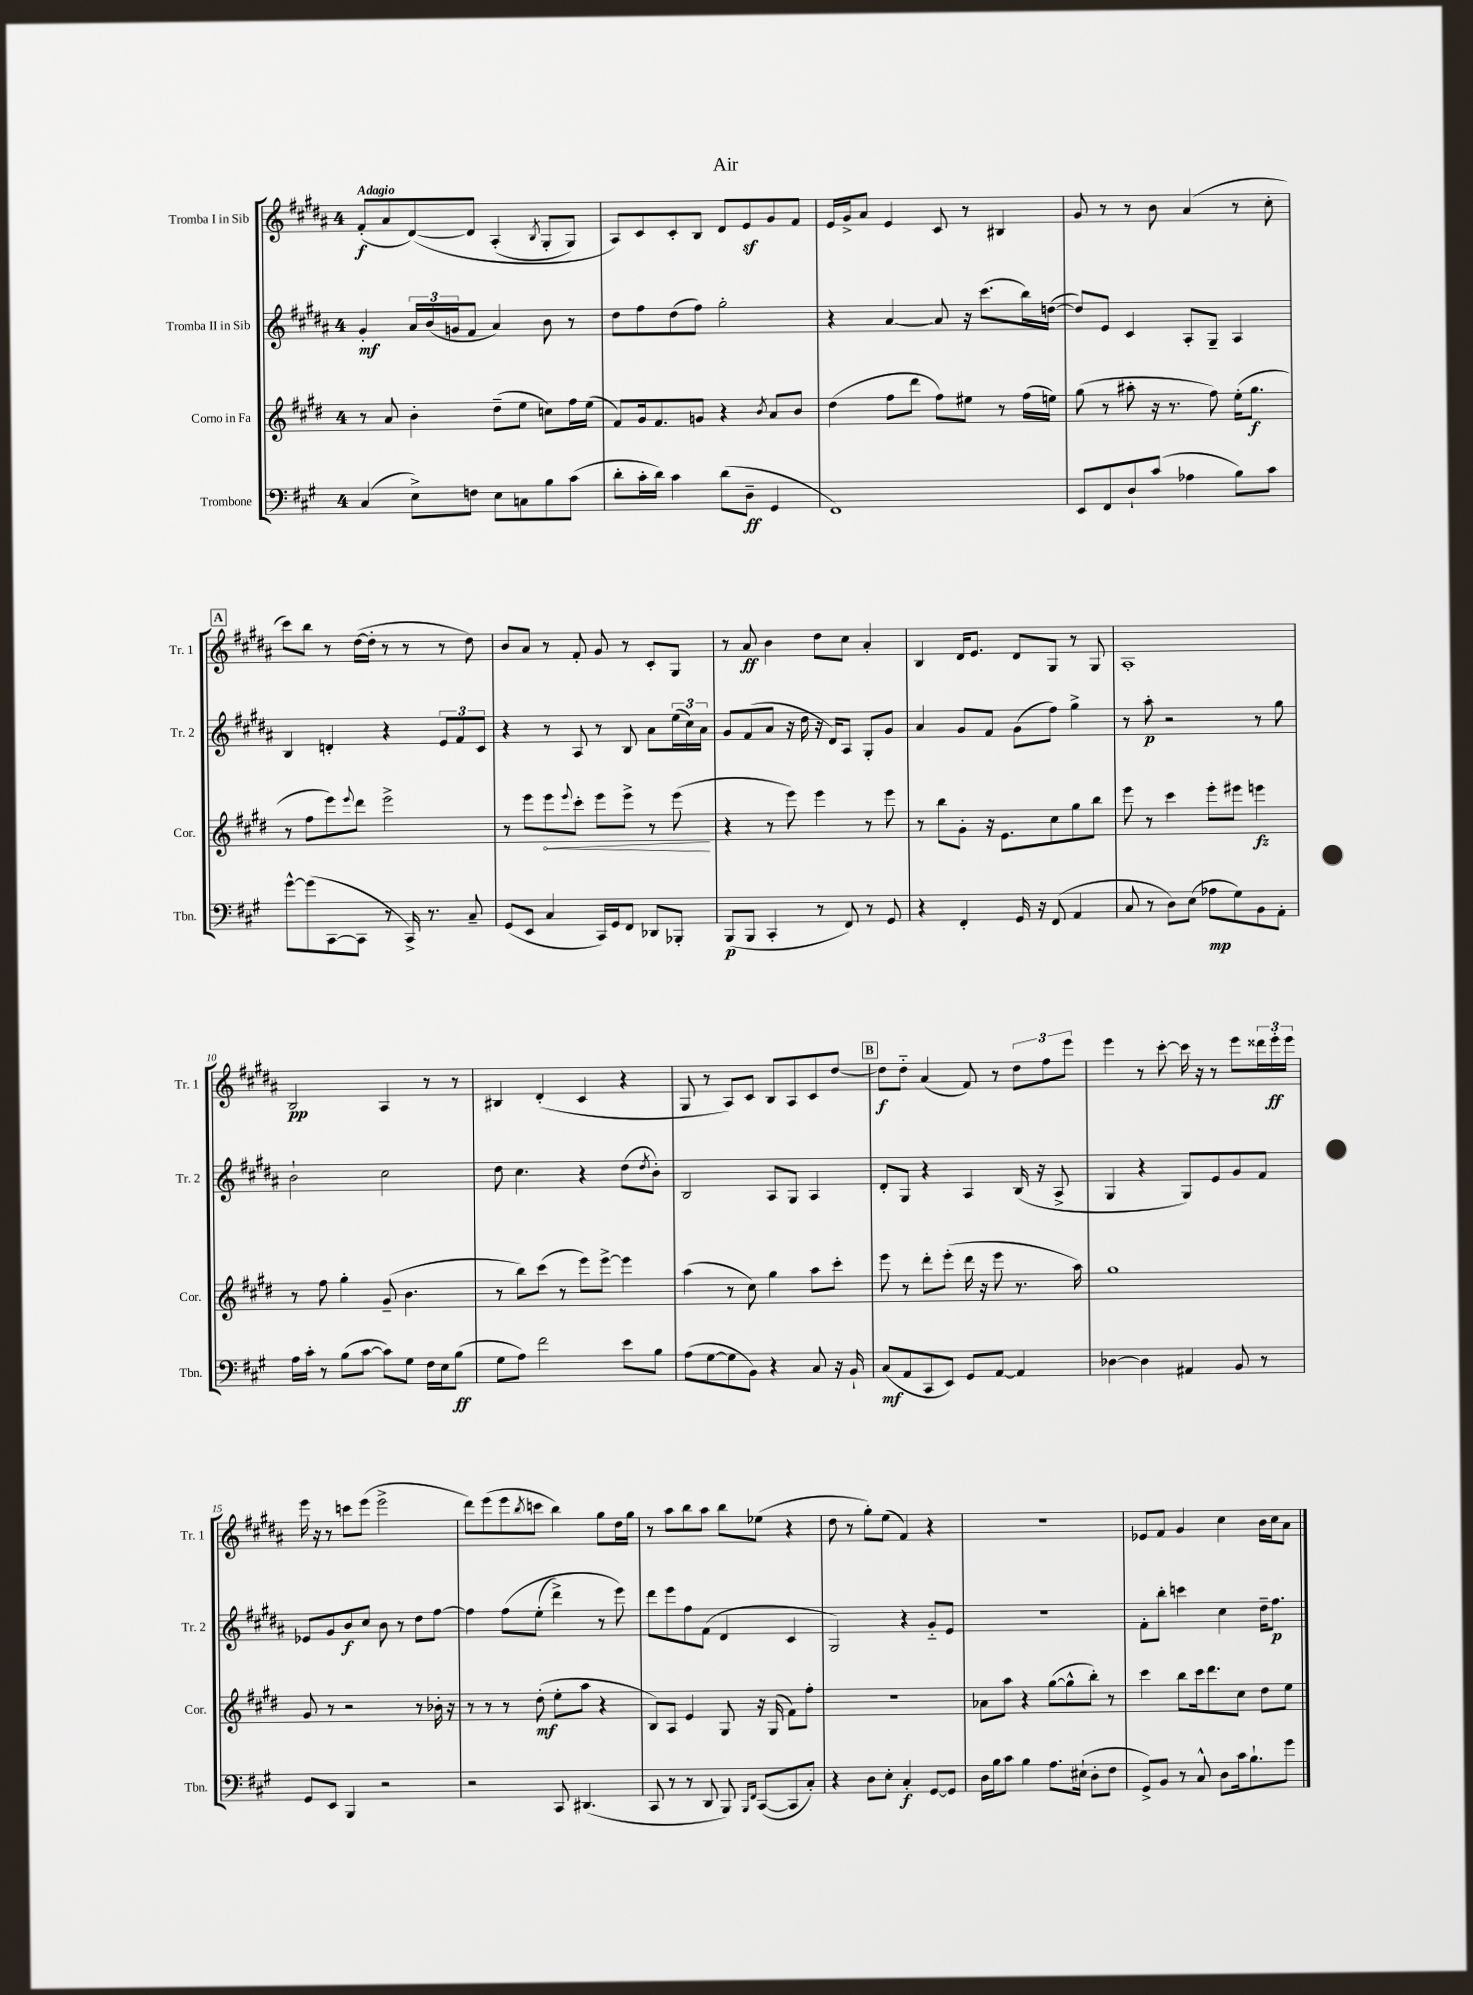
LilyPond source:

\header { title = "Air" }
<<
\new StaffGroup <<
\new Staff = "s0" \with { instrumentName = "Tromba I in Sib" shortInstrumentName = "Tr. 1" } {
    \clef treble \key b \major \once \override Staff.TimeSignature.style = #'single-digit \time 4/4 \tempo "Adagio"
    fis'8-.\f( ais'8 dis'8~)\( dis'8 ais4-.( \acciaccatura { b8 } gis8-. gis8) |
    ais8\) cis'8 cis'8-. b8 dis'8 e'8\sf gis'8 fis'8 |
    e'16 gis'16-> ais'8 e'4 cis'8 r8 bis4 |
    gis'8 r8 r8 b'8 ais'4( r8 cis''8-. |
    \mark \markup { \box "A" } cis'''8) b''8 r8 dis''16~( dis''16-. r8 r8 r8 dis''8) |
    b'8 ais'8 r8 fis'8-. gis'8 r8 cis'8-. gis8 |
    r8 ais'8\ff b'4 dis''8 cis''8 ais'4-. |
    b4 dis'16 e'8. dis'8 gis8 r8 gis8 |
    ais1-. |
    b2\pp ais4 r8 r8 |
    bis4 dis'4-.( cis'4 r4 |
    gis8 r8 ais8) cis'8 b8 ais8 cis'8 dis''8~ |
    \mark \markup { \box "B" } dis''8\f dis''8-_ ais'4( fis'8) r8 \tuplet 3/2 { dis''8 fis''8 e'''8 } |
    e'''4 r8 cis'''8~-. cis'''16 r16 r8 e'''8 \tuplet 3/2 { disis'''16 e'''16-.\ff e'''16 } |
    e'''16 r16 r8 c'''8 e'''8( e'''2-> |
    dis'''8) e'''8( e'''8 \acciaccatura { b''8 } c'''8 b''4) gis''8 dis''16 gis''16 |
    r8 ais''8 b''8 ais''8 b''8 ees''8( r4 |
    dis''8 r8 gis''8-.) e''8( fis'4) r4 |
    R1 |
    ees'8 fis'8 gis'4 cis''4 b'16 cis''16 ais'8 \bar "|." |
}
\new Staff = "s1" \with { instrumentName = "Tromba II in Sib" shortInstrumentName = "Tr. 2" } {
    \clef treble \key b \major \once \override Staff.TimeSignature.style = #'single-digit \time 4/4
    gis'4-.\mf \tuplet 3/2 { ais'16 b'16( g'16 } fis'8 ais'4) b'8 r8 |
    dis''8 fis''8 dis''8( fis''8) gis''2-. |
    r4 ais'4~ ais'8 r16 cis'''8.( b''16) d''16~( |
    d''8) e'8 cis'4 ais8-. gis8-- ais4 |
    \mark \markup { \box "A" } b4 d'4-. r4 \tuplet 3/2 { e'8 fis'8 cis'8 } |
    r4 r8 ais8 r8 b8 ais'8 \tuplet 3/2 { e''16( cis''16) ais'16 } |
    gis'8 fis'8( ais'8 r16 dis''16 r16 dis'16) ais8 gis8-. gis'8 |
    ais'4 gis'8 fis'8 gis'8( fis''8) gis''4-> |
    r8 ais''8-.\p r2 r8 gis''8 |
    b'2-! cis''2 |
    dis''8 cis''4. r4 dis''8( \acciaccatura { dis''8 } b'8-.) |
    b2 ais8 gis8 ais4 |
    \mark \markup { \box "B" } dis'8-. gis8 r4 ais4 b16( r16 ais8-> |
    gis4 r4 gis8) e'8 gis'8 fis'8 |
    ees'8 gis'8 b'8\f cis''8 b'8 r8 dis''8 fis''8~ |
    fis''4 fis''8\( e''8-.( dis'''4->) r8 e'''8\) |
    dis'''8 e'''8 fis''8 fis'8( dis'4 cis'4 |
    gis2) r4 gis'8-_ e'8 |
    R1 |
    fis'8-. b''8-. c'''4 cis''4 dis''16-- fis''8.\p \bar "|." |
}
\new Staff = "s2" \with { instrumentName = "Corno in Fa" shortInstrumentName = "Cor." } {
    \clef treble \key e \major \once \override Staff.TimeSignature.style = #'single-digit \time 4/4
    r8 a'8 b'4-. dis''8--( e''8 c''8) fis''16 e''16( |
    fis'8) gis'16 fis'8. g'8 r4 \acciaccatura { b'8 } a'8 b'8 |
    dis''4( fis''8 dis'''8 fis''8) eis''8 r8 fis''16( e''16) |
    gis''8( r8 ais''8-. r16 r8. fis''8) e''16-.( gis''8.\f |
    \mark \markup { \box "A" } r8 fis''8 e'''8) \appoggiatura { e'''8 } dis'''8 e'''2-> |
    r8 e'''8 \once \override Hairpin.circled-tip = ##t e'''8\< \appoggiatura { e'''8 } cis'''8-. e'''8 e'''8-> r8 e'''8\!( |
    r4 r8 e'''8) e'''4 r8 e'''8 |
    r8 b''8 gis'8-. r16 e'8. cis''8 gis''8 b''8 |
    e'''8 r8 cis'''4 e'''8-. eis'''8 e'''4\fz |
    r8 fis''8 gis''4-. gis'8--( b'4. |
    r8 b''8) cis'''8( r8 e'''8) e'''8~-> e'''4 |
    a''4( r8 cis''8) gis''4 a''8 cis'''8-. |
    \mark \markup { \box "B" } e'''8 r8 dis'''8-. e'''8-.( dis'''16 r16 e'''8 r8. a''16) |
    gis''1 |
    gis'8 r8 r2 r8 bes'16-. r16 |
    r8 r8 r8 dis''8-.\mf( e''8-. a''8 r4 |
    b8) a8 e'4 gis8 r16 gis16( fis'8) fis''8-. |
    R1 |
    aes'8 a''8 r4 gis''8~( gis''8-^ b''8-.) r8 |
    cis'''4 b''8 cis'''16 dis'''8. cis''8 dis''8 e''8 \bar "|." |
}
\new Staff = "s3" \with { instrumentName = "Trombone" shortInstrumentName = "Tbn." } {
    \clef bass \key a \major \once \override Staff.TimeSignature.style = #'single-digit \time 4/4
    cis4( e8->) f8 e8 c8 b8 cis'8( |
    d'8-. cis'16-. d'16) cis'4 d'8( d8--\ff gis,4 |
    fis,1) |
    e,8 fis,8 d8-! cis'8( aes4 b8) cis'8 |
    \mark \markup { \box "A" } gis'8~-^ gis'8( cis,8~ cis,8 r8 cis,16->) r8. cis8-- |
    gis,8( e,8 cis4 cis,16) gis,16 fis,8 des,8 bes,,8-. |
    b,,8\p( b,,8 cis,4-. r8 fis,8) r8 gis,8 |
    r4 fis,4-. gis,16 r16 fis,8( a,4 |
    cis8 r8 d8) e8( aes8\mp gis8) b,8 a,8-. |
    a16 cis'16-. r8 b8( cis'8~ cis'8) gis8 fis16 e16 b8\ff( |
    gis8 a8) fis'2 e'8 b8 |
    a8( gis8~ gis8 b,8) r4 cis8 r16 b,16-! |
    \mark \markup { \box "B" } cis8\mf( a,8 cis,8 e,8) gis,8 a,8~ a,4 |
    des4~ des4 ais,4 b,8 r8 |
    gis,8 e,8 b,,4 r2 |
    r2 cis,8 dis,4.( |
    cis,8 r8 r8 d,8 b,,8) \grace { b,,16 fis,16 } cis,8~( cis,8 cis8-.) |
    r4 d8 e8-. cis4-.\f gis,8~ gis,8 |
    d16 b16 cis'8 b4 a8. eis16-!( d8-. fis8 |
    gis,8->) b,8 r8 cis8-^ d8 cis'16 b8.-! gis'8 \bar "|." |
}
>>
>>
